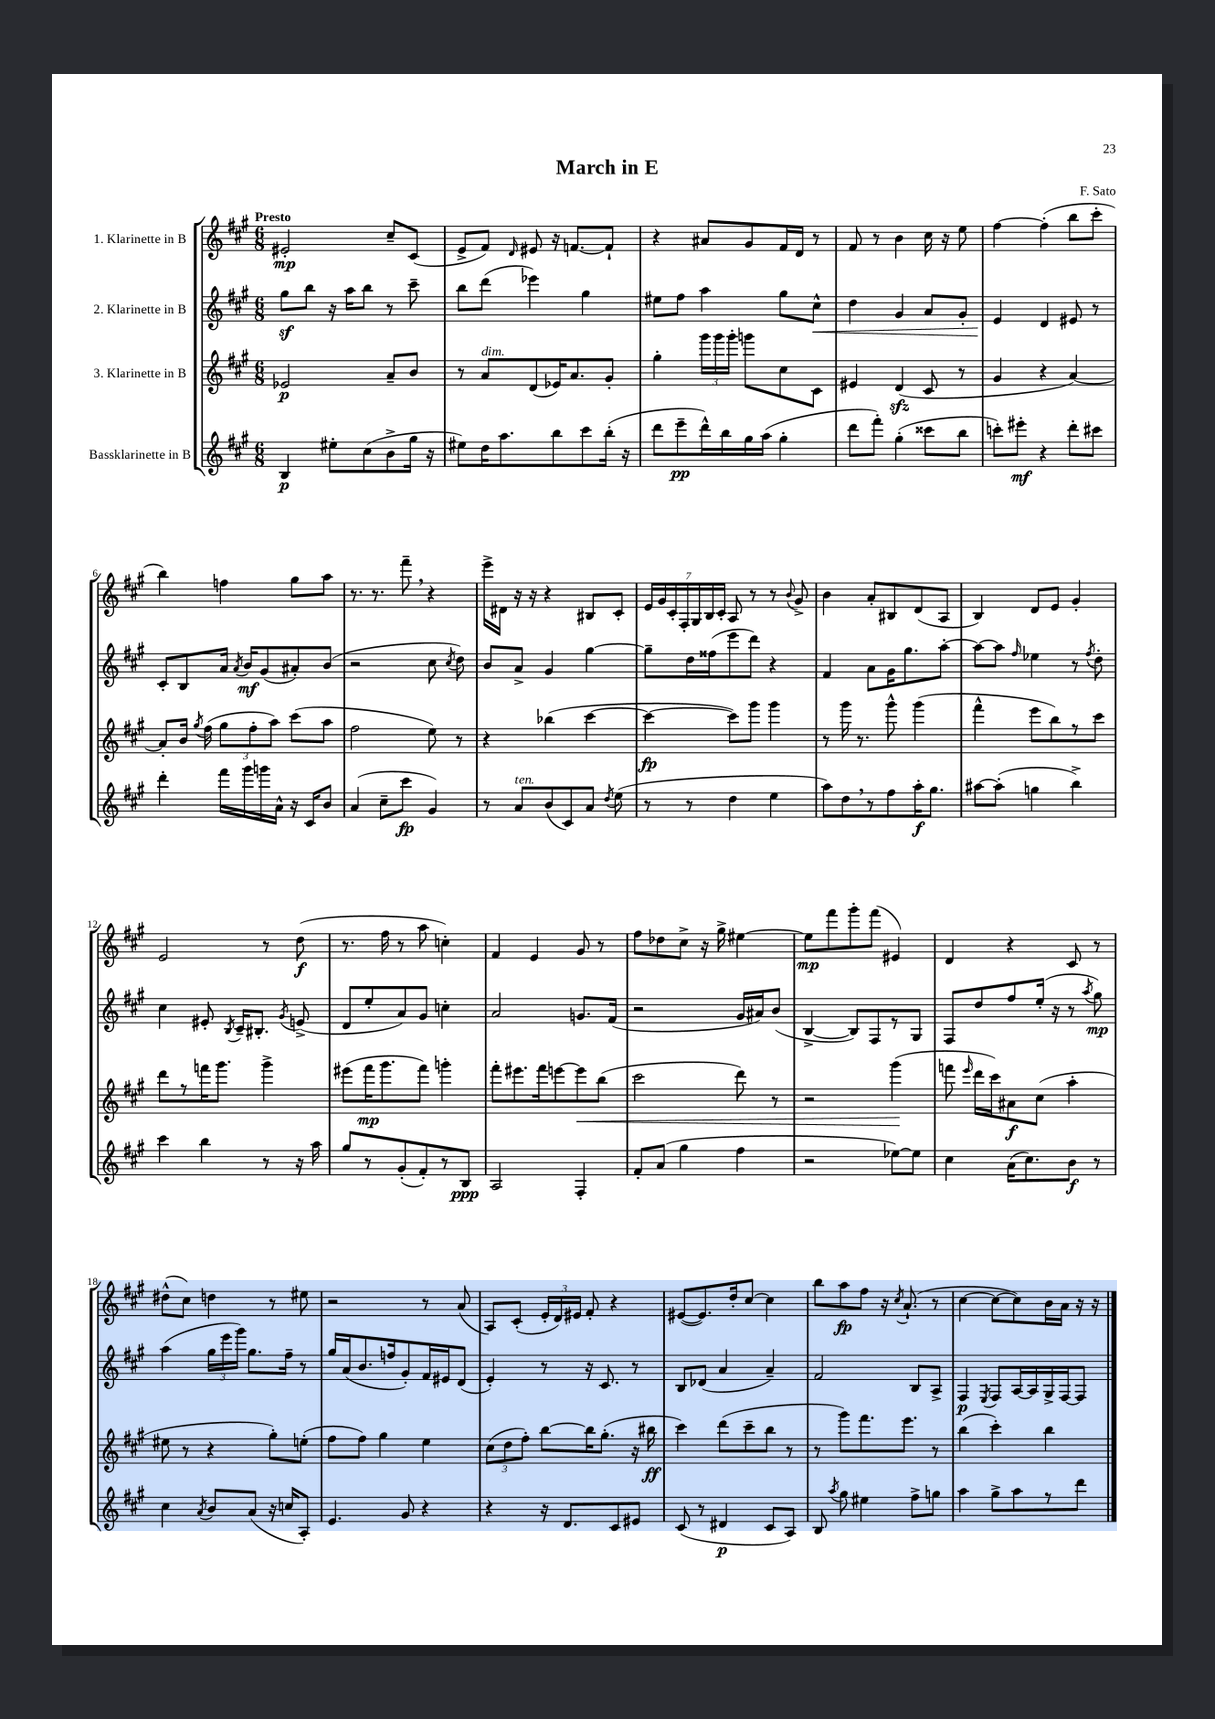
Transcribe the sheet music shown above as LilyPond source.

\header { title = "March in E" composer = "F. Sato" }
<<
\new StaffGroup <<
\new Staff = "s0" \with { instrumentName = "1. Klarinette in B" } {
    \clef treble \key a \major \numericTimeSignature \time 6/8 \tempo "Presto"
    \autoBeamOff eis'2-.\mp cis''8[-- cis'8]( |
    e'8[-> fis'8]) \grace { d'16 } eis'8 r16 f'8.[~ f'8]-! |
    r4 ais'8[ gis'8 fis'16 d'16] r8 |
    fis'8 r8 b'4 cis''16 r16 e''8 |
    fis''4~ fis''4-.( b''8[ cis'''8]-. |
    b''4) f''4 gis''8[ a''8] |
    r8. r8. fis'''8-- \breathe r4 |
    e'''16[-> dis'16] r16 r16 r4 bis8[ cis'8]-. |
    \tuplet 7/4 { e'16[ gis'16 cis'16-. fis16-. gis16 b16 cis'16]-. } a8 r8 r8 \appoggiatura { b'8 } gis'8-> |
    b'4 a'8[-. bis8 d'8( a8] |
    b4) d'8[ e'8] gis'4-. |
    e'2 r8 d''8\f( |
    r8. fis''16 r8 a''8 c''4-.) |
    fis'4 e'4 gis'8 r8 |
    fis''8[ des''8 cis''8]-> r16 gis''16-> eis''4~ |
    eis''8[\mp fis'''8 gis'''8-. fis'''8]( eis'4) |
    d'4 r4 cis'8 r8 |
    dis''8[-^( cis''8]) d''4 r8 eis''8 |
    r2 r8 a'8( |
    a8[) cis'8]-.( \tuplet 3/2 { e'16[-. d'16) eis'16] } fis'8-. r4 |
    eis'8[~( eis'8.) d''16-. cis''8]~ cis''4 |
    b''8[ a''8\fp fis''8] r16 \acciaccatura { cis''8 } a'8.-!( r8 |
    cis''4~ cis''8[~ cis''8) b'16 a'16] r16 r16 \bar "|." |
}
\new Staff = "s1" \with { instrumentName = "2. Klarinette in B" } {
    \clef treble \key a \major \numericTimeSignature \time 6/8
    \autoBeamOff gis''8[\sf b''8] r16 a''16[ b''8] r8 cis'''8-- |
    b''8[ d'''8]( ees'''4) gis''4 |
    eis''8[ fis''8] a''4 gis''8[ cis''8]-^\< |
    d''4 gis'4 a'8[ gis'8]-. |
    e'4\! d'4 eis'8 r8 |
    cis'8[-. b8 a'16] \acciaccatura { a'8 } b'16[\mf gis'8( ais'8-.) b'8]( |
    r2 cis''8 \acciaccatura { cis''8 } d''8) |
    b'8[ a'8]-> gis'4 gis''4~ |
    gis''8[-- d''16 fisis''16( e'''8 d'''8]) r4 |
    fis'4 a'8[ gis'16 gis''8. a''8]~-. |
    a''8[~ a''8] \grace { fis''16 } ees''4 r8 \acciaccatura { fis''8 } d''8-. |
    cis''4 eis'8-. \acciaccatura { b8 } cis'16[-- bis8.]-. \acciaccatura { gis'8 } e'8->( |
    d'8[ e''8-. a'8) gis'8] c''4-. |
    a'2 g'8.[ fis'16]( |
    r2 gis'16[ ais'16) b'8]( |
    b4~-> b8[) fis8 r8 gis8] |
    fis8[ d''8 fis''8 e''16]-.( r16 r8 \acciaccatura { a''8 } gis''8\mp) |
    a''4( \tuplet 3/2 { gis''16[ e'''16 gis'''16]) } gis''8.[ fis''16]-- r8 |
    gis''16[ a'16( b'8. f''16 gis'8-.) fis'16 eis'16 d'8]( |
    e'4-.) r8 r16 cis'8. r8 |
    b8[ des'8]( a'4 a'4--) |
    fis'2 b8[ a8]-> |
    fis4\p \acciaccatura { e8 } fis8[ a16~ a16 gis16-> fis16~ fis8] \bar "|." |
}
\new Staff = "s2" \with { instrumentName = "3. Klarinette in B" } {
    \clef treble \key a \major \numericTimeSignature \time 6/8
    \autoBeamOff ees'2\p a'8[-- b'8] |
    r8 a'8[^\markup { \italic "dim." } d'8( ees'16) a'8. gis'8]-. |
    gis''4-. \tuplet 3/2 { gis'''16[ gis'''16 gis'''16]-. } g'''8[ cis''8 cis'8] |
    eis'4 d'4\sfz( cis'8 r8 |
    gis'4 r4 a'4~) |
    a'8[-. b'16] \acciaccatura { gis''8 } fis''16( \tuplet 3/2 { gis''8[ fis''8-. a''8]) } cis'''8[( a''8] |
    fis''2 e''8) r8 |
    r4 bes''4( cis'''4~ |
    cis'''4~\fp cis'''8[) gis'''8] gis'''4 |
    r8 gis'''16 r8. gis'''8-^ gis'''4( |
    fis'''4-^ e'''8[ b''8) r8 cis'''8] |
    d'''8[ r8 f'''16 gis'''8.] gis'''4-> |
    eis'''8[( fis'''16\mp gis'''8. fis'''8]) g'''4-. |
    fis'''8[-. eis'''8. fis'''16 e'''8~ e'''8\< b''8]( |
    cis'''2 d'''8) r8 |
    r2 gis'''4\!( |
    f'''8 \grace { e'''16 } d'''16[ cis'''16) ais'8\f cis''8]( a''4-. |
    eis''8 r8 r4 gis''8[-.) e''8]-.( |
    fis''8[ fis''8]) gis''4 e''4 |
    \tuplet 3/2 { cis''8[( d''8 fis''8]-.) } b''8[~ b''16 gis''8.]-.( r16 bis''16\ff |
    cis'''4) d'''8[( cis'''8-- b''8] r8 |
    r8 gis'''8[) fis'''8. e'''8.] r8 |
    b''4( cis'''4-.) b''4 \bar "|." |
}
\new Staff = "s3" \with { instrumentName = "Bassklarinette in B" } {
    \clef treble \key a \major \numericTimeSignature \time 6/8
    \autoBeamOff b4\p eis''8[-. cis''8( b'8-> gis''16] r16 |
    eis''8[) d''16 a''8. b''8 cis'''8 b''16]-.( r16 |
    d'''8[ e'''8--\pp d'''16-^) b''16 gis''16 a''16]( gis''4-. |
    d'''8[ fis'''8]-.) gis''4-.( cisis'''8[ b''8] |
    c'''8[-.) eis'''8]-.\mf r4 d'''8[-. cis'''8] |
    d'''4-. fis'''16[ gis'''16 g'''16 a'16]-^ r16 cis'16[ b'8] |
    a'4( cis''8[-- cis'''8]\fp gis'4) |
    r8 a'8[^\markup { \italic "ten." } b'8( cis'8) a'8] \acciaccatura { d''8 } e''8( |
    r8 r8 d''4 e''4 |
    a''8[) d''8 \breathe r8 fis''8 a''16-.\f gis''8.] |
    ais''8[~ ais''8]-.( g''4 b''4->) |
    cis'''4 b''4 r8 r16 a''16 |
    gis''8[ r8 gis'8-.( fis'8-.) r8 b8]\ppp |
    a2 fis4-. |
    fis'8[-. a'8]( gis''4 fis''4 |
    r2 ees''8[~) ees''8] |
    cis''4 a'16[( cis''8.) b'8]\f r8 |
    cis''4 \acciaccatura { a'8 } b'8[ a'8]( r16 c''16[ a8]-.) |
    e'4. gis'8 r4 |
    r4 r16 d'8.[ cis'8 eis'8] |
    cis'8( r8 dis'4\p cis'8[ a8]) |
    b8 \acciaccatura { a''8 } gis''8 eis''4 fis''8[-> g''8] |
    a''4 gis''8[-> a''8 r8 d'''8] \bar "|." |
}
>>
>>
